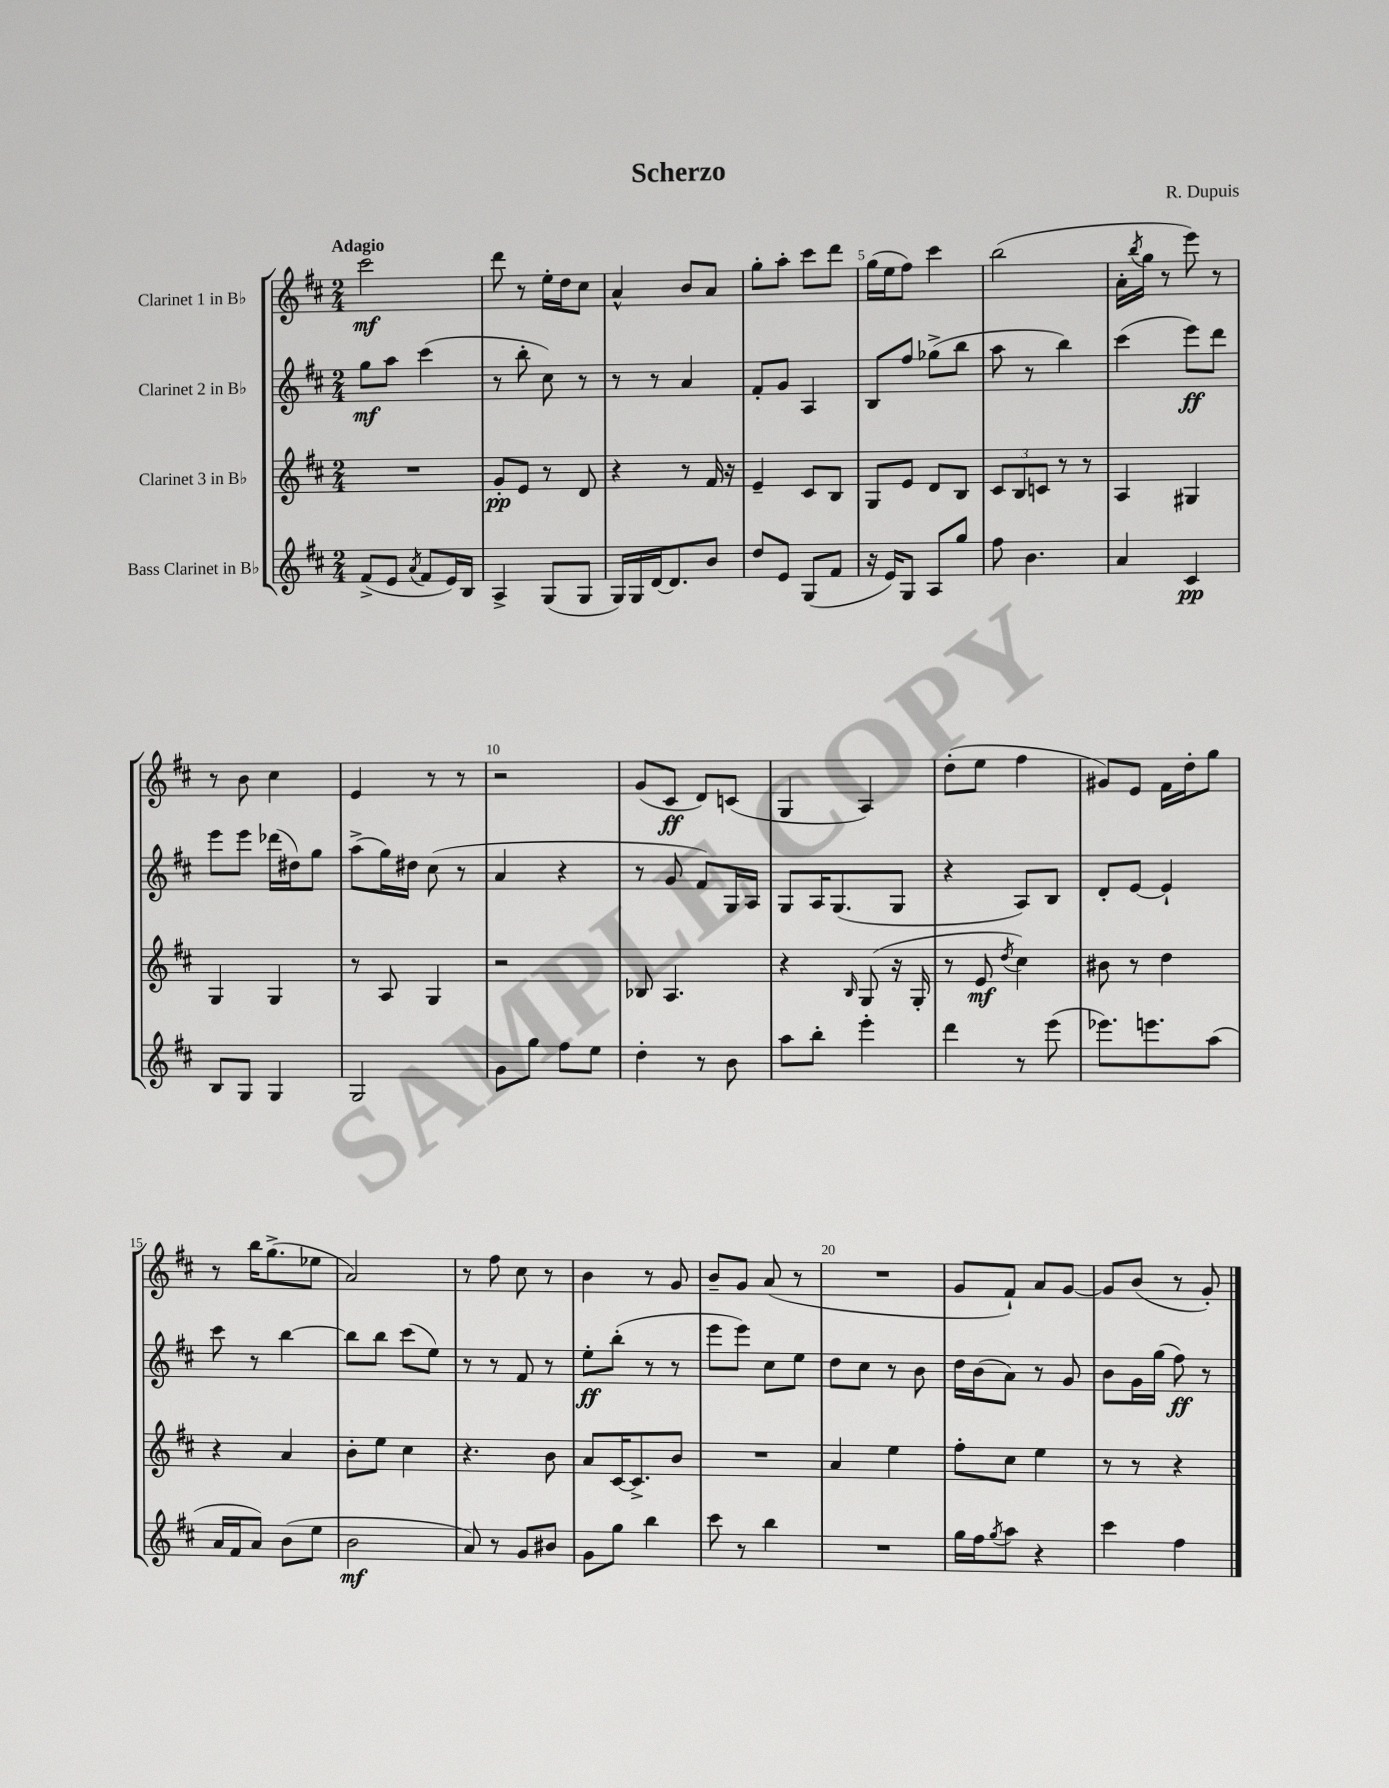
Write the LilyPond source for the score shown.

\header { title = "Scherzo" composer = "R. Dupuis" }
<<
\new StaffGroup <<
\new Staff = "s0" \with { instrumentName = "Clarinet 1 in Bb" } {
    \clef treble \key d \major \numericTimeSignature \time 2/4 \tempo "Adagio"
    cis'''2\mf |
    d'''8 r8 e''16-. d''16 cis''8 |
    a'4-^ b'8 a'8 |
    g''8-. a''8-. cis'''8 d'''8 |
    g''16( e''16 fis''8) cis'''4 |
    b''2( |
    a'16-. \acciaccatura { b''8 } g''16 r8 e'''8) r8 |
    r8 b'8 cis''4 |
    e'4 r8 r8 |
    r2 |
    g'8( cis'8\ff d'8) c'8( |
    g4 a4) |
    d''8-.( e''8 fis''4 |
    gis'8) e'8 fis'16 d''16-. g''8 |
    r8 b''16 g''8.->( ees''8 |
    a'2) |
    r8 fis''8 cis''8 r8 |
    b'4 r8 g'8 |
    b'8-- g'8 a'8( r8 |
    R2 |
    g'8 fis'8-!) a'8 g'8~ |
    g'8 b'8( r8 g'8-.) \bar "|." |
}
\new Staff = "s1" \with { instrumentName = "Clarinet 2 in Bb" } {
    \clef treble \key d \major \numericTimeSignature \time 2/4
    g''8\mf a''8 cis'''4( |
    r8 b''8-. cis''8) r8 |
    r8 r8 a'4 |
    fis'8-. g'8 a4 |
    b8 fis''8 ges''8->( b''8 |
    a''8 r8 b''4) |
    cis'''4( e'''8\ff) d'''8 |
    e'''8 e'''8 des'''16( dis''16) g''8 |
    a''8->( g''16) dis''16 cis''8( r8 |
    a'4 r4 |
    r8 g'8 fis'8) g16 a16 |
    g8 a16 g8.( g8 |
    r4 a8) b8 |
    d'8-. e'8~ e'4-! |
    cis'''8 r8 b''4~ |
    b''8 b''8 cis'''8( e''8) |
    r8 r8 fis'8 r8 |
    e''8-.\ff b''8-.( r8 r8 |
    e'''8 e'''8) cis''8 e''8 |
    d''8 cis''8 r8 b'8 |
    d''16 b'16( a'8) r8 g'8 |
    b'8 g'16 g''16( fis''8\ff) r8 \bar "|." |
}
\new Staff = "s2" \with { instrumentName = "Clarinet 3 in Bb" } {
    \clef treble \key d \major \numericTimeSignature \time 2/4
    R2 |
    g'8-.\pp e'8 r8 d'8 |
    r4 r8 fis'16 r16 |
    e'4-- cis'8 b8 |
    g8 e'8 d'8 b8 |
    \tuplet 3/2 { cis'8 b8 c'8 } r8 r8 |
    a4 gis4 |
    g4 g4 |
    r8 a8 g4 |
    r2 |
    bes8 a4. |
    r4 \grace { b16 } g8( r16 g16-. |
    r8 e'8\mf \acciaccatura { d''8 } cis''4) |
    bis'8 r8 d''4 |
    r4 a'4 |
    b'8-. e''8 cis''4 |
    r4. b'8 |
    a'8 cis'16~ cis'8.-> b'8 |
    R2 |
    a'4 e''4 |
    fis''8-. cis''8 e''4 |
    r8 r8 r4 \bar "|." |
}
\new Staff = "s3" \with { instrumentName = "Bass Clarinet in Bb" } {
    \clef treble \key d \major \numericTimeSignature \time 2/4
    fis'8->( e'8 \acciaccatura { a'8 } fis'8 e'16) b16 |
    a4-> g8( g8 |
    g16) g16 d'16~ d'8. b'8 |
    d''8 e'8 g8( fis'8 |
    r16 e'16) g8 a8 g''8 |
    fis''8 b'4. |
    a'4 cis'4\pp |
    b8 g8 g4 |
    g2 |
    g'8 g''8 fis''8 e''8 |
    d''4-. r8 b'8 |
    a''8 b''8-. e'''4-. |
    d'''4 r8 e'''8( |
    ees'''8.) e'''8. a''8( |
    a'16 fis'16 a'8) b'8( e''8 |
    b'2\mf |
    a'8) r8 g'8 bis'8 |
    g'8 g''8 b''4 |
    cis'''8 r8 b''4 |
    R2 |
    g''16 fis''16 \acciaccatura { g''8 } a''8 r4 |
    cis'''4 fis''4 \bar "|." |
}
>>
>>
\layout { \context { \Score \override BarNumber.break-visibility = ##(#f #t #t) barNumberVisibility = #(every-nth-bar-number-visible 5) } }
